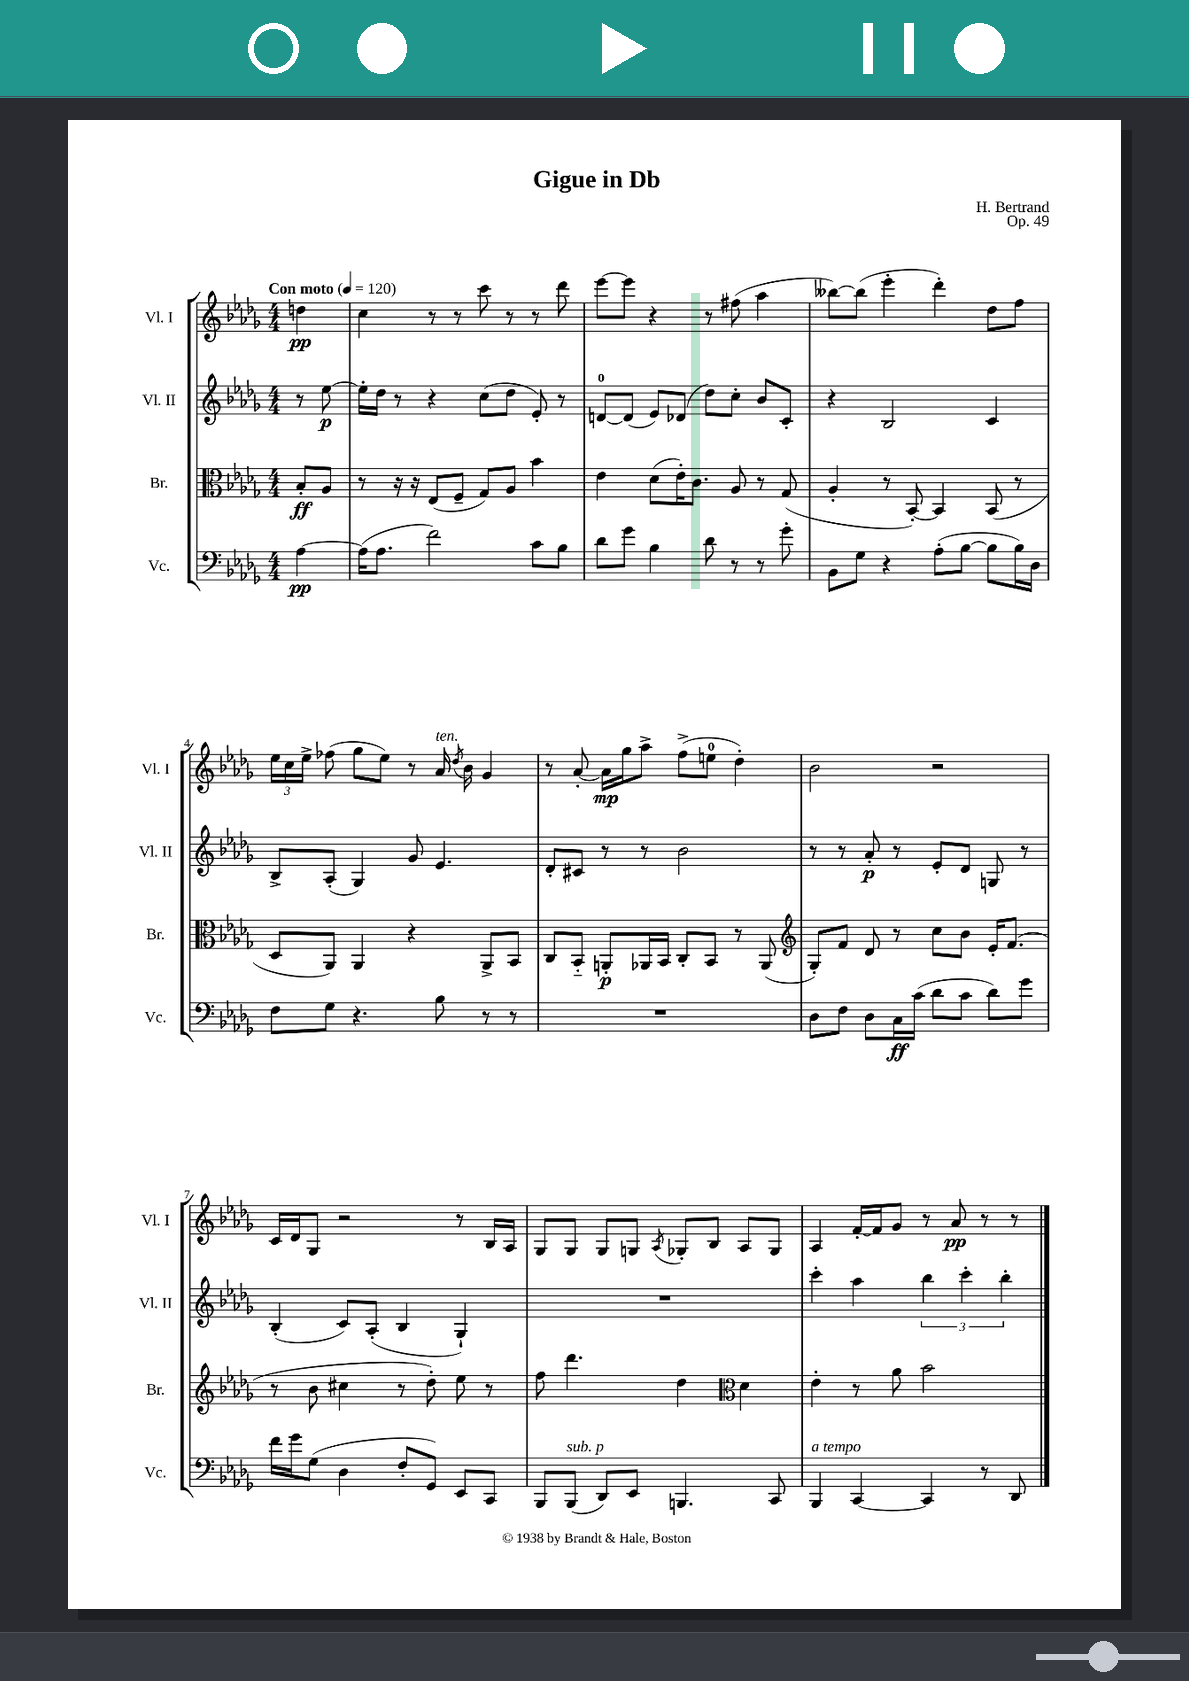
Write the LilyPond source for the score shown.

\header { title = "Gigue in Db" composer = "H. Bertrand" opus = "Op. 49" }
<<
\new StaffGroup <<
\new Staff = "s0" \with { instrumentName = "Vl. I" shortInstrumentName = "Vl. I" } {
    \clef treble \key des \major \numericTimeSignature \time 4/4 \partial 4 \tempo "Con moto" 4 = 120
    \autoBeamOff d''4\pp |
    c''4 r8 r8 c'''8 r8 r8 des'''8 |
    ees'''8[~ ees'''8] r4 r8 fis''8( aes''4 |
    beses''8[~) beses''8]( ees'''4-. des'''4-.) des''8[ f''8] |
    \tuplet 3/2 { ees''16[ c''16 ees''16]-> } fes''8( ges''8[ ees''8]) r8 aes'16^\markup { \italic "ten." } \acciaccatura { des''8 } bes'16 ges'4 |
    r8 aes'8~-. aes'16[\mp ges''16 aes''8]-> f''8[->( e''8]-0 des''4-.) |
    bes'2 r2 |
    c'16[ des'16 ges8] r2 r8 bes16[ aes16] |
    ges8[ ges8] ges8[ g8] \acciaccatura { aes8 } ges8[-. bes8] aes8[ ges8] |
    aes4 f'16[~-. f'16 ges'8] r8 aes'8\pp r8 r8 \bar "|." |
}
\new Staff = "s1" \with { instrumentName = "Vl. II" shortInstrumentName = "Vl. II" } {
    \clef treble \key des \major \numericTimeSignature \time 4/4 \partial 4
    \autoBeamOff r8 ees''8~\p |
    ees''16[-. des''16] r8 r4 c''8[( des''8] ees'8-.) r8 |
    d'8[-0~ d'8]( ees'8[) des'8]( des''8[) c''8]-. bes'8[ c'8]-. |
    r4 bes2 c'4 |
    bes8[-> aes8]-.( ges4) ges'8 ees'4. |
    des'8[-. cis'8] r8 r8 bes'2 |
    r8 r8 aes'8-.\p r8 ees'8[-. des'8] g8 r8 |
    bes4-.( c'8[) aes8]-.( bes4 ges4-!) |
    R1 |
    c'''4-. aes''4 \tuplet 3/2 { bes''4 c'''4-. bes''4-. } \bar "|." |
}
\new Staff = "s2" \with { instrumentName = "Br." shortInstrumentName = "Br." } {
    \clef alto \key des \major \numericTimeSignature \time 4/4 \partial 4
    \autoBeamOff bes8[-.\ff aes8] |
    r8 r16 r16 ees8[( f8]-- ges8[) aes8] bes'4 |
    ees'4 des'8[( ees'16-.) c'8.] aes8 r8 ges8( |
    aes4-. r8 bes,8~-.) bes,4 bes,8( r8 |
    des8[ aes,8]) aes,4 r4 aes,8[-> bes,8] |
    c8[ bes,8]-_ a,8[-.\p aes,16 bes,16] c8[-. bes,8] r8 aes,8( |
    \clef treble ges8[-.) f'8] des'8 r8 c''8[ bes'8] ees'16[-. f'8.]( |
    r8 bes'8 cis''4 r8 des''8-.) ees''8 r8 |
    f''8 des'''4. des''4 \clef alto des'4 |
    ees'4-. r8 aes'8 bes'2 \bar "|." |
}
\new Staff = "s3" \with { instrumentName = "Vc." shortInstrumentName = "Vc." } {
    \clef bass \key des \major \numericTimeSignature \time 4/4 \partial 4
    \autoBeamOff aes4~\pp |
    aes16[( aes8.] f'2) c'8[ bes8] |
    des'8[ ges'8] bes4 des'8 r8 r8 ges'8-. |
    bes,8[ ges8] r4 aes8[-.( bes8]~ bes8[ bes16) des16] |
    f8[ ges8] r4. bes8 r8 r8 |
    R1 |
    des8[ f8] des8[ c16\ff c'16]( des'8[ c'8] des'8[) ges'8] |
    f'16[ ges'16 ges8]( des4 f8[-. ges,8]) ees,8[ c,8] |
    bes,,8[ bes,,8]^\markup { \italic "sub. p" }( des,8[) ees,8] b,,4. c,8 |
    bes,,4^\markup { \italic "a tempo" } c,4~ c,4 r8 des,8 \bar "|." |
}
>>
>>
